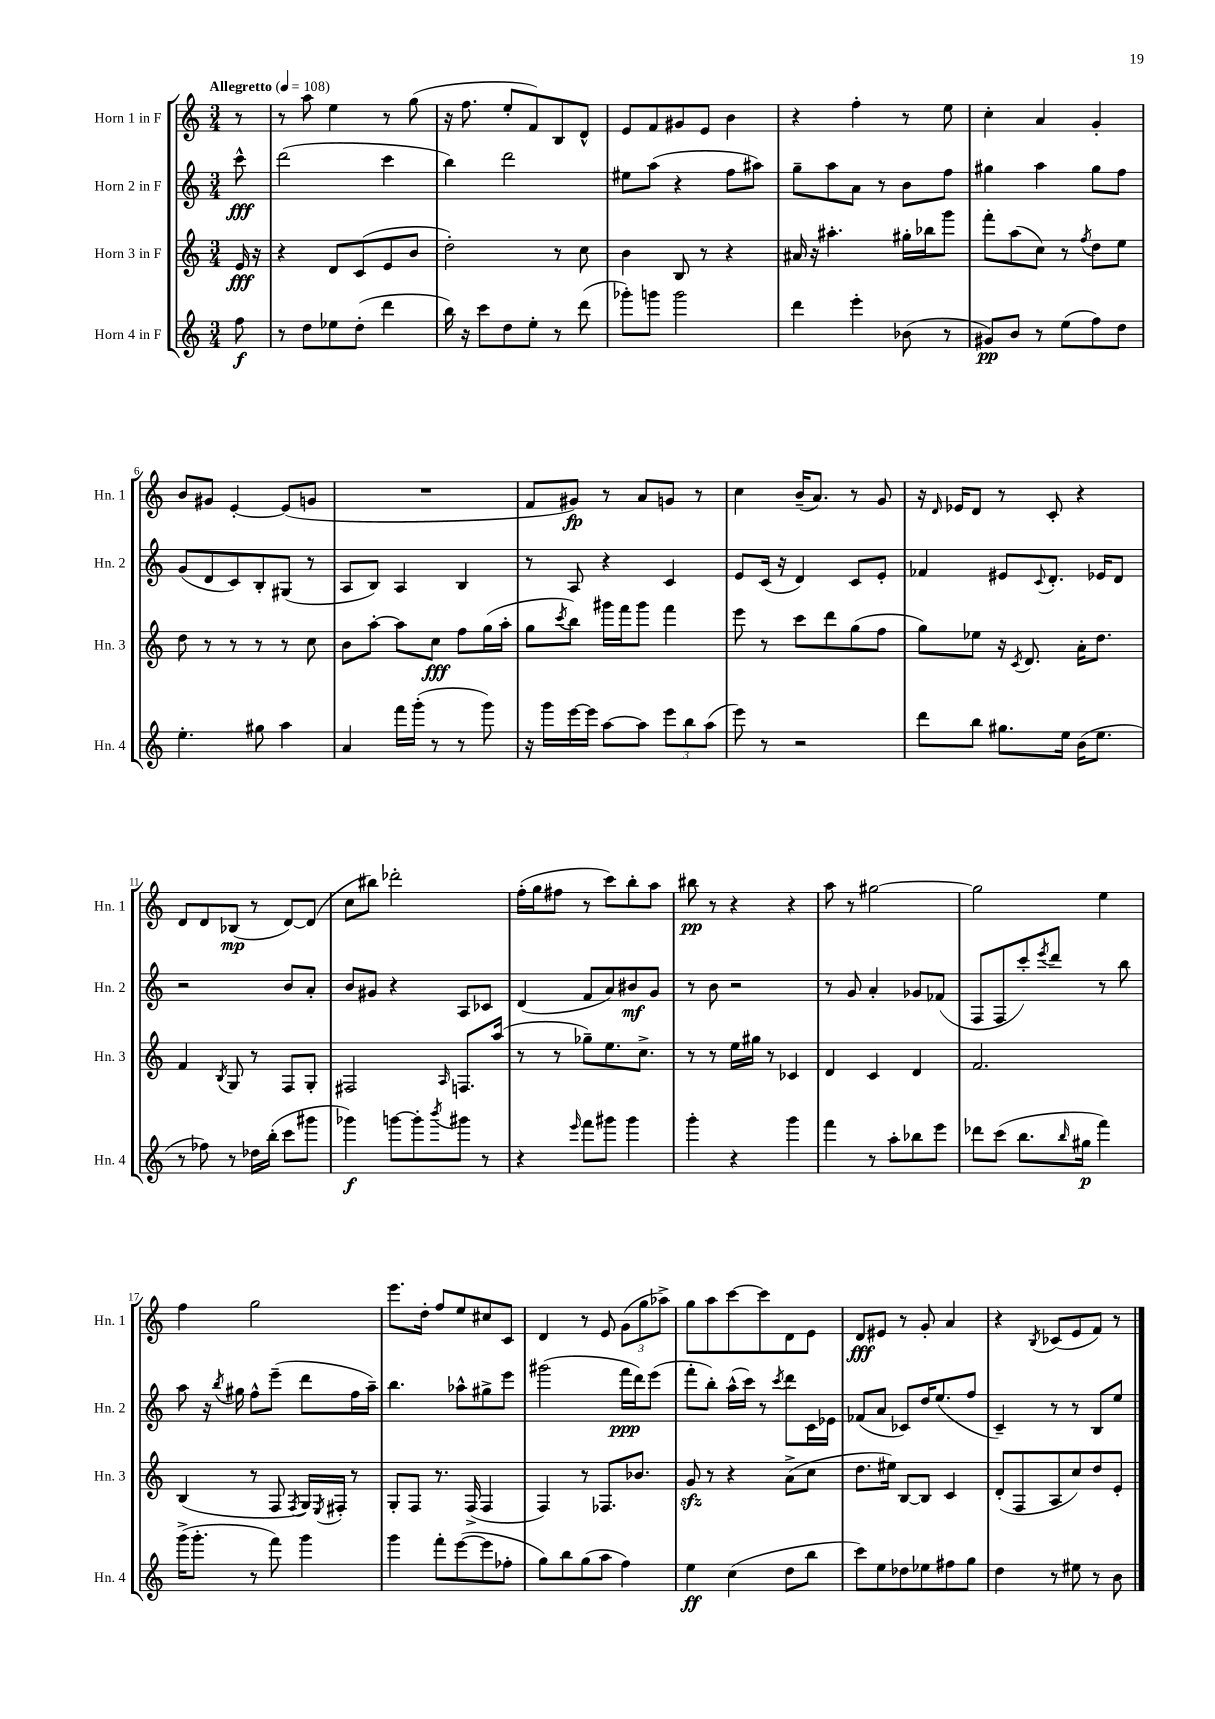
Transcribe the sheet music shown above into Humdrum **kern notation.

**kern	**kern	**kern	**kern
*staff4	*staff3	*staff2	*staff1
*clefG2	*clefG2	*clefG2	*clefG2
*k[]	*k[]	*k[]	*k[]
*M3/4	*M3/4	*M3/4	*M3/4
*MM108	*MM108	*MM108	*MM108
8ff	16e	8ccc^^	8r
.	16r	.	.
=	=	=	=
8r	4r	(2ddd	8r
8dd	.	.	8aa
8ee-	8d	.	4ee
(8dd'	(8c	.	.
4ddd	8e	4ccc	8r
.	8b	.	(8gg
=	=	=	=
16bb)	2dd')	4bb)	16r
16r	.	.	8.ff
8ccc	.	.	.
8dd	.	2ddd	8ee'
8ee'	.	.	8f)
8r	8r	.	8B
(8ddd	8cc	.	8d^^
=	=	=	=
8ggg-')	4b	8ee#	8e
8ggg	.	(8aa	8f
2ggg	8B	4r	8g#
.	8r	.	8e
.	4r	8ff	4b
.	.	8aa#)	.
=	=	=	=
4ddd	16a#	8gg~	4r
.	16r	.	.
.	4.aa#'	8aa	.
4eee'	.	8a	4ff'
.	.	8r	.
(8b-	16gg#'	8b	8r
.	16bb-	.	.
8r	8ggg	8ff	8ee
=	=	=	=
8g#)	8fff'	4gg#	4cc'
8b	(8aa	.	.
8r	8cc)	4aa	4a
(8ee	8r	.	.
.	8qff	.	.
8ff)	8dd	8gg#	4g'
8dd	8ee	8ff	.
=	=	=	=
4.ee'	8dd	(8g	8b
.	8r	8d	8g#
.	8r	8c)	[4e'
8gg#	8r	8B'	.
4aa	8r	(8G#	(8e]
.	8cc	8r	8g
=	=	=	=
4a	8b	8A	2.r
.	[8aa'	8B)	.
16fff	8aa]	4A	.
(16ggg'	.	.	.
8r	8cc	.	.
8r	8ff	4B	.
8ggg)	(16gg	.	.
.	16aa'	.	.
=	=	=	=
16r	8gg	8r	8f
16ggg	.	.	.
.	8qccc	.	.
[16eee	8bb)	8A	8g#)
16eee]	.	.	.
[8aa	16ggg#	4r	8r
.	16fff	.	.
8aa]	8ggg#	.	8a
12eee	4fff	4c	8g
12bb	.	.	.
.	.	.	8r
(12aa	.	.	.
=	=	=	=
8eee)	8eee	8e	4cc
8r	8r	(16c	.
.	.	16r	.
2r	8ccc	4d)	(16b~
.	.	.	8.a)
.	8ddd	.	.
.	(8gg	8c	8r
.	8ff	8e'	8g
=	=	=	=
8ddd	8gg)	4f-	16r
.	.	.	16qqd
.	.	.	16e-
8bb	8ee-	.	8d
8.gg#	16r	8e#	8r
.	8qc	.	.
.	8.d	.	.
.	.	8qqc	.
.	.	8.d'	8c'
16ee	.	.	.
(16b	16a'	.	4r
8.ee	8.dd	16e-	.
.	.	8d	.
=	=	=	=
8r	4f	2r	8d
8ff-)	.	.	8d
.	8qB	.	.
8r	8G	.	(8B-
16dd-	8r	.	8r
(16bb'	.	.	.
8ccc	8F	8b	[8d)
8ggg#	8G'	8a'	(8d]
=	=	=	=
4ggg-)	2F#	8b	8cc
.	.	8g#	8bb#)
[8ggg	.	4r	2ddd-'
8ggg']	.	.	.
8qbbb	16qqA	.	.
8ggg#	8.F	8A	.
8r	.	8c-	.
.	(16aa	.	.
=	=	=	=
4r	8r	(4d	(16ff'
.	.	.	16gg
.	8r	.	8ff#
16qqeee	.	.	.
8fff	8gg-~)	8f	8r
8ggg#	8.ee	8a)	8ccc)
4ggg#	.	8b#	8bb'
.	8.cc^	.	.
.	.	8g	8aa
=	=	=	=
4ggg'	8r	8r	8bb#
.	8r	8b	8r
4r	16ee	2r	4r
.	16gg#	.	.
.	8r	.	.
4ggg	4c-	.	4r
=	=	=	=
4fff	4d	8r	8aa
.	.	8g	8r
8r	4c	4a'	[2gg#
8aa'	.	.	.
8bb-	4d	8g-	.
8eee	.	(8f-	.
=	=	=	=
8ddd-	2.f	8F	2gg#]
(8ccc	.	8F	.
8.bb	.	8ccc')	.
.	.	8qeee	.
.	.	8ddd	.
16qqbb	.	.	.
16gg#	.	.	.
4fff)	.	8r	4ee
.	.	8bb	.
=	=	=	=
(16ggg^	(4B	8aa	4ff
8.ggg'	.	.	.
.	.	16r	.
.	.	8qbb	.
.	.	16gg#	.
8r	8r	8ff^^	2gg
8fff)	8F	(8eee~	.
.	8qF	.	.
4ggg	16G)	8ddd	.
.	8qE	.	.
.	16F#'	.	.
.	8r	16ff	.
.	.	16aa~)	.
=	=	=	=
4ggg	8G'	4.bb	8.eee
.	8F	.	.
.	.	.	16dd'
8fff'	8.r	.	8ff
([8eee	.	8aa-^^	8ee
.	(16F^	.	.
8eee]	4F	8gg#^	8cc#
8ff-'	.	8eee	8c
=	=	=	=
8gg)	4F)	(2ggg#	4d
8bb	.	.	.
(8gg	8r	.	8r
8aa	8.F-	.	8e
4ff)	.	16fff	(12g
.	8.b-	16ddd)	.
.	.	.	12gg
.	.	(8eee	.
.	.	.	12aa-^)
=	=	=	=
4ee	8g	8fff'	8gg
.	8r	8bb')	8aa
(4cc	4r	(16aa^^	[8ccc
.	.	16ccc)	.
.	.	8r	8ccc]
.	.	8qccc	.
8dd	(8a^	8ddd	8d
8bb	8cc	16c	8e
.	.	16e-	.
=	=	=	=
8ccc)	8.dd	(8f-	8d
8ee	.	8a	8e#
.	16ee#)	.	.
8dd-	[8B	8c-)	8r
8ee-	8B]	16dd	8g'
.	.	(8.ee	.
8ff#	4c	.	4a
8gg	.	8ff	.
=	=	=	=
4dd	(8d'	4c~)	4r
.	8F	.	.
.	.	.	8qB
8r	8A	8r	(8c-
8ee#	8cc)	8r	8e
8r	8dd	8B	8f)
8b	8e'	8ee	8r
==	==	==	==
*-	*-	*-	*-
